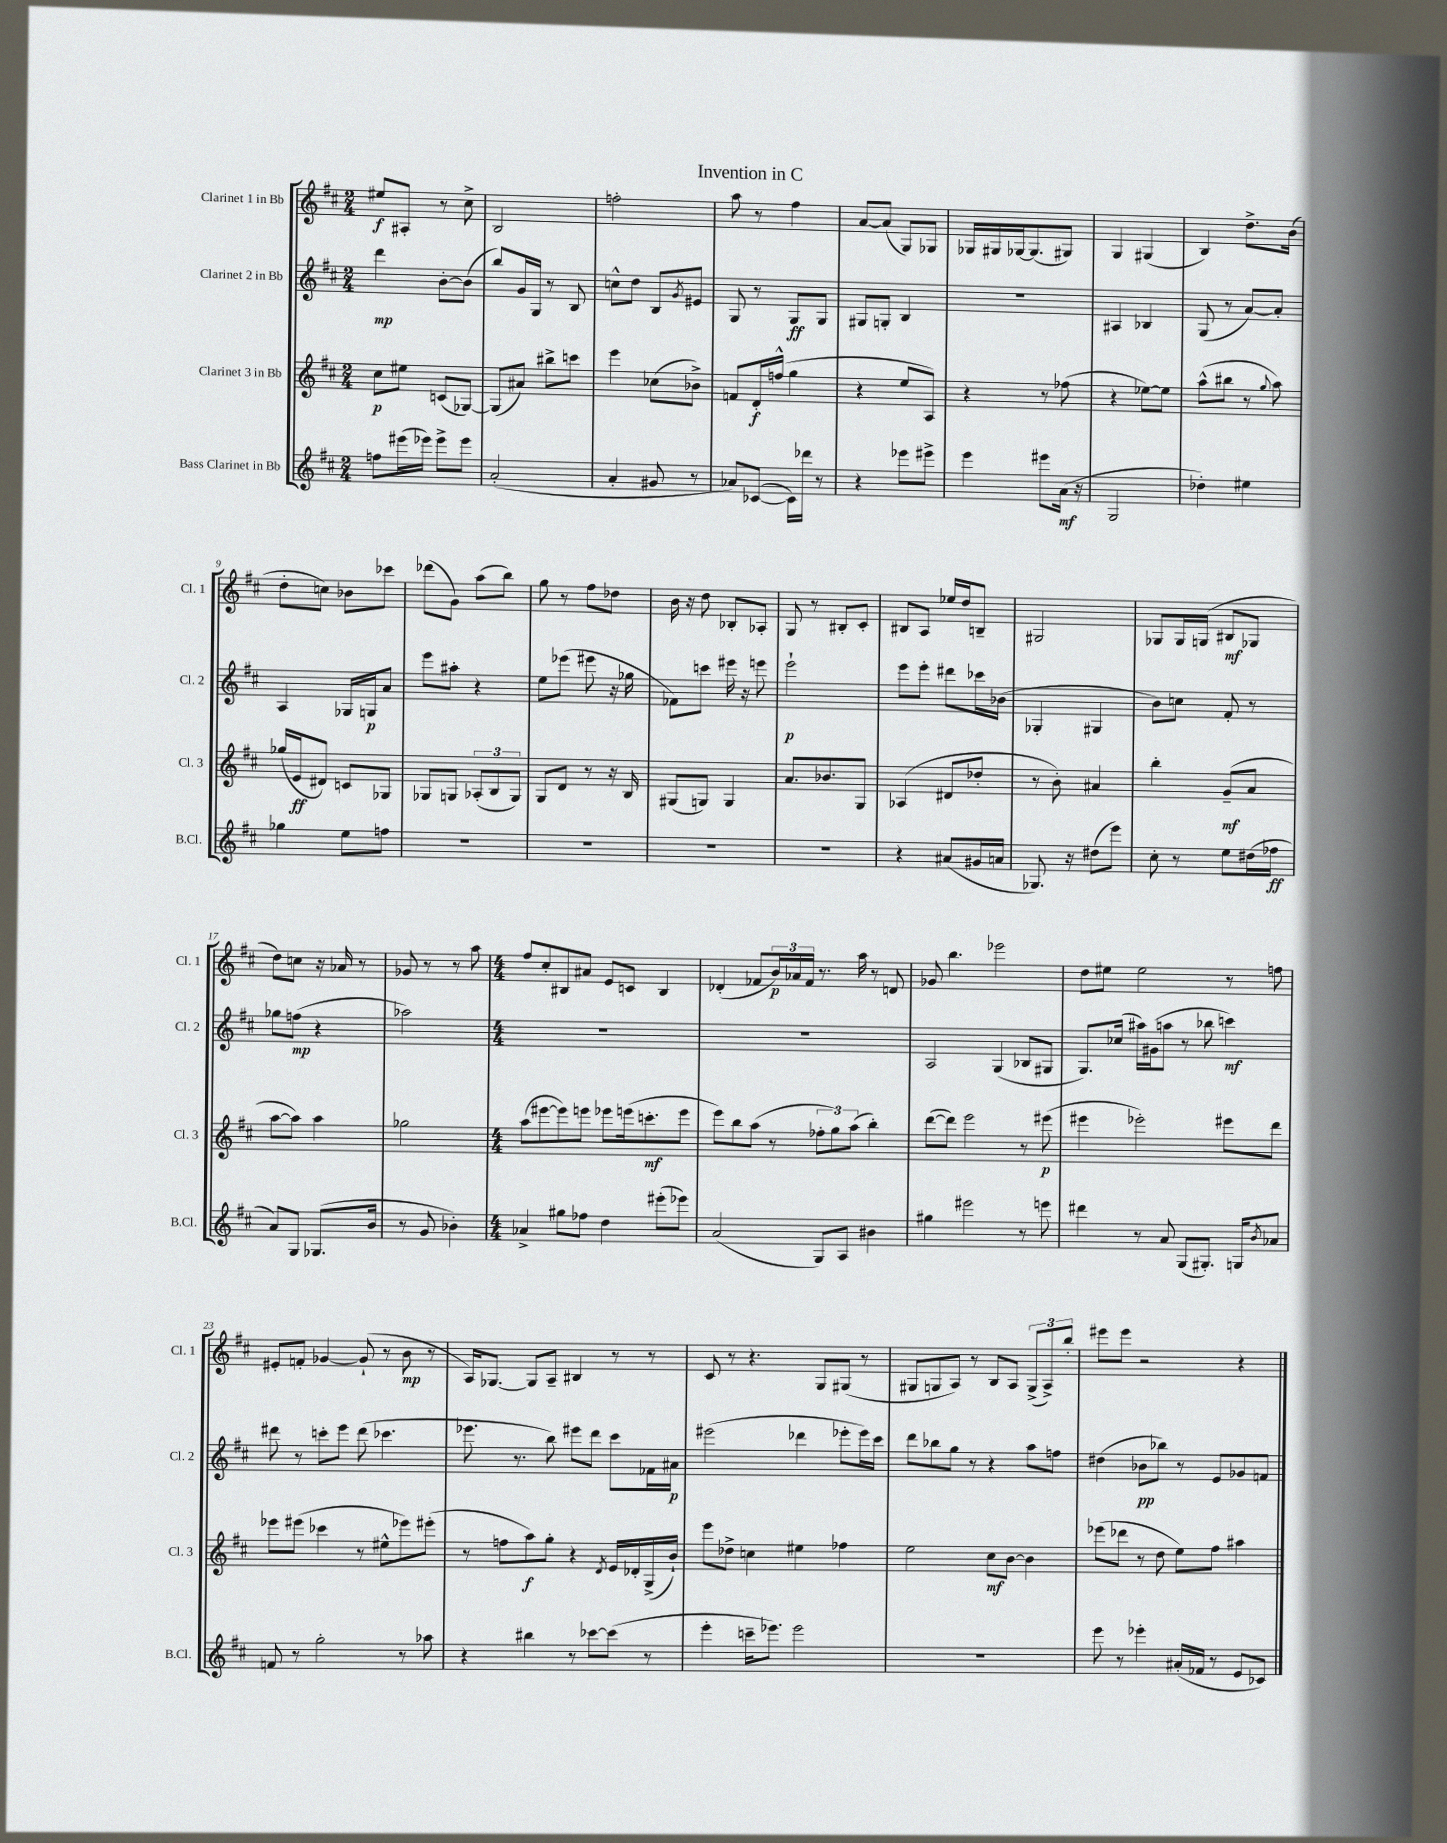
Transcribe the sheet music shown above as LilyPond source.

\header { title = "Invention in C" }
<<
\new StaffGroup <<
\new Staff = "s0" \with { instrumentName = "Clarinet 1 in Bb" shortInstrumentName = "Cl. 1" } {
    \clef treble \key d \major \numericTimeSignature \time 2/4
    eis''8\f ais8-. r8 cis''8-> |
    b2 |
    f''2-. |
    a''8 r8 fis''4 |
    a'8~ a'8( g8) ges8 |
    ges16 gis16 ges16~ ges8.( gis8) |
    g4 gis4( |
    b4) d''8.-> b'16( |
    d''8-. c''8) bes'8 ces'''8 |
    des'''8( g'8) a''8( b''8) |
    g''8 r8 fis''8 des''8 |
    b'16 r16 d''8 bes8-. aes8-. |
    g8 r8 bis8-. cis'8-. |
    bis8 a8 ees''16 d''16 b8-- |
    gis2 |
    ges8 ges16 g16( bis8\mf ges8 |
    d''8) c''8 r16 aes'16 r8 |
    ges'8 r8 r8 a''8 |
    \numericTimeSignature \time 4/4 fis''8 cis''8-. bis8 ais'8 e'8 c'8 bis4 |
    des'4-.( fes'8 \tuplet 3/2 { b'16\p) aes'16 fes'16 } r8. a''16 r8 d'8 |
    ges'8 b''4. ees'''2 |
    d''8 eis''8 eis''2 r8 f''8 |
    eis'8-. f'8-. ges'4~ ges'8-!( r8 b'8\mp r8 |
    a16) ges8.~ ges8 a8-- bis4 r8 r8 |
    cis'8 r8 r4. g8 gis8( r8 |
    gis8 g8 a8) r8 b8 a8 \tuplet 3/2 { g8->( a8->) b''8-. } |
    eis'''8 eis'''8 r2 r4 \bar "|." |
}
\new Staff = "s1" \with { instrumentName = "Clarinet 2 in Bb" shortInstrumentName = "Cl. 2" } {
    \clef treble \key d \major \numericTimeSignature \time 2/4
    d'''4\mp b'8~-. b'8( |
    b''8) g'16 g16 r8 b8 |
    c''8-^ d''8 b8 \acciaccatura { g'8 } eis'8 |
    g8 r8 g8\ff g8 |
    gis8 g8-. b4 |
    r2 |
    ais4 bes4 |
    g8( r8 a'8~) a'8-. |
    a4 ges16 g16\p a'8 |
    e'''8 ais''8-. r4 |
    e''8 ees'''8( eis'''8 r16 ges''16 |
    fes'8) c'''8 eis'''16 r16 e'''8 |
    e'''2-!\p |
    e'''8 e'''8-. dis'''8 ces'''16 bes'16( |
    ges4-. gis4 |
    b'8) c''8 fis'8-. r8 |
    ges''8 f''8\mp( r4 |
    aes''2) |
    \numericTimeSignature \time 4/4 R1 |
    R1 |
    a2 g4( bes8 gis8 |
    g8.) ces''16( ais''16) gis'16( a''8 r8 bes''8 c'''4\mf) |
    dis'''8 r8 c'''8-. e'''8 dis'''8( ces'''4. |
    ees'''8. r8. b''8) eis'''8 d'''8 cis'''8 fes'16 ais'16\p |
    eis'''2( des'''4 ees'''8-. ees'''16) cis'''16 |
    d'''8 bes''8 g''8 r8 r4 a''8 f''8 |
    dis''4( bes'8\pp bes''8) r8 e'8 ges'8 f'8 \bar "|." |
}
\new Staff = "s2" \with { instrumentName = "Clarinet 3 in Bb" shortInstrumentName = "Cl. 3" } {
    \clef treble \key d \major \numericTimeSignature \time 2/4
    cis''8\p eis''8 c'8( ges8~) |
    ges8( ais'8) bis''8-> c'''8 |
    e'''4 ces''8( bes'8->) |
    f'8 d'16-.\f f''16-^( g''4 |
    r4 e''8 a8) |
    r4 r8 fes''8( |
    r4 ees''8~) ees''8 |
    a''8-^( bis''8 r8 \appoggiatura { g''8 } a''8) |
    ges''16( e'16\ff dis'8) c'8 ges8 |
    ges8 g8 \tuplet 3/2 { aes8-.( b8 g8) } |
    g8 d'8 r8 r16 b16 |
    gis8( g8) g4 |
    a'8. bes'8. g8 |
    aes4( dis'8 des''8-. |
    r8 b'8-.) ais'4 |
    b''4-. g'8--\mf( a'8 |
    a''8~ a''8) a''4 |
    ges''2 |
    \numericTimeSignature \time 4/4 a''8( eis'''8~ eis'''8) e'''8 ees'''8 e'''16( c'''8.-.\mf e'''8 |
    e'''8) b''8 a''8( r8 \tuplet 3/2 { fes''8-. g''8) a''8( } b''4-.) |
    d'''8~( d'''8) e'''2 r8 eis'''8\p( |
    eis'''4 ees'''2-.) eis'''8 d'''8 |
    ees'''8 eis'''8( ces'''4 r8 eis''8-^ ees'''8) eis'''8-.( |
    r8 f''8 a''8\f) g''8-. r4 \acciaccatura { d'8 } e'16 des'16-. g16->( b'16-!) |
    e'''8 des''8-> c''4 eis''4 fes''4 |
    e''2 cis''8\mf b'8~ b'4 |
    ees'''8( des'''8 r8 d''8 e''8) fis''8 ais''4 \bar "|." |
}
\new Staff = "s3" \with { instrumentName = "Bass Clarinet in Bb" shortInstrumentName = "B.Cl." } {
    \clef treble \key d \major \numericTimeSignature \time 2/4
    f''8 eis'''16( ees'''16) ees'''8-> ees'''8 |
    a'2-.( |
    a'4-. gis'8 r8 |
    aes'8) ces'8~( ces'16) des'''16 r8 |
    r4 ees'''8 eis'''8-> |
    e'''4 eis'''8 a'16\mf( r16 |
    g2 |
    des''4-.) eis''4 |
    ges''4 e''8 f''8 |
    R2 |
    R2 |
    R2 |
    R2 |
    r4 ais'8( gis'16 a'16 |
    ges8.) r16 dis''8( e'''8) |
    cis''8-. r8 e''8 dis''16( fes''16\ff |
    a'8) g8 ges8.( b'16 |
    r8 g'8 bes'4-.) |
    \numericTimeSignature \time 4/4 aes'4-> gis''8 fes''8 d''4 eis'''8-.( ees'''8) |
    a'2( g8) a8 bis'4 |
    gis''4 eis'''2 r8 e'''8 |
    dis'''4 r8 a'8 g8( gis8.-.) g16 \acciaccatura { b'8 } aes'8 |
    f'8 r8 g''2-. r8 aes''8 |
    r4 bis''4 r8 ces'''8~ ces'''8( r8 |
    e'''4-. c'''16-- ees'''8.) ees'''2 |
    r1 |
    e'''8 r8 ees'''4-. ais'16-.( fes'16 r8 e'8 ces'8) \bar "|." |
}
>>
>>
